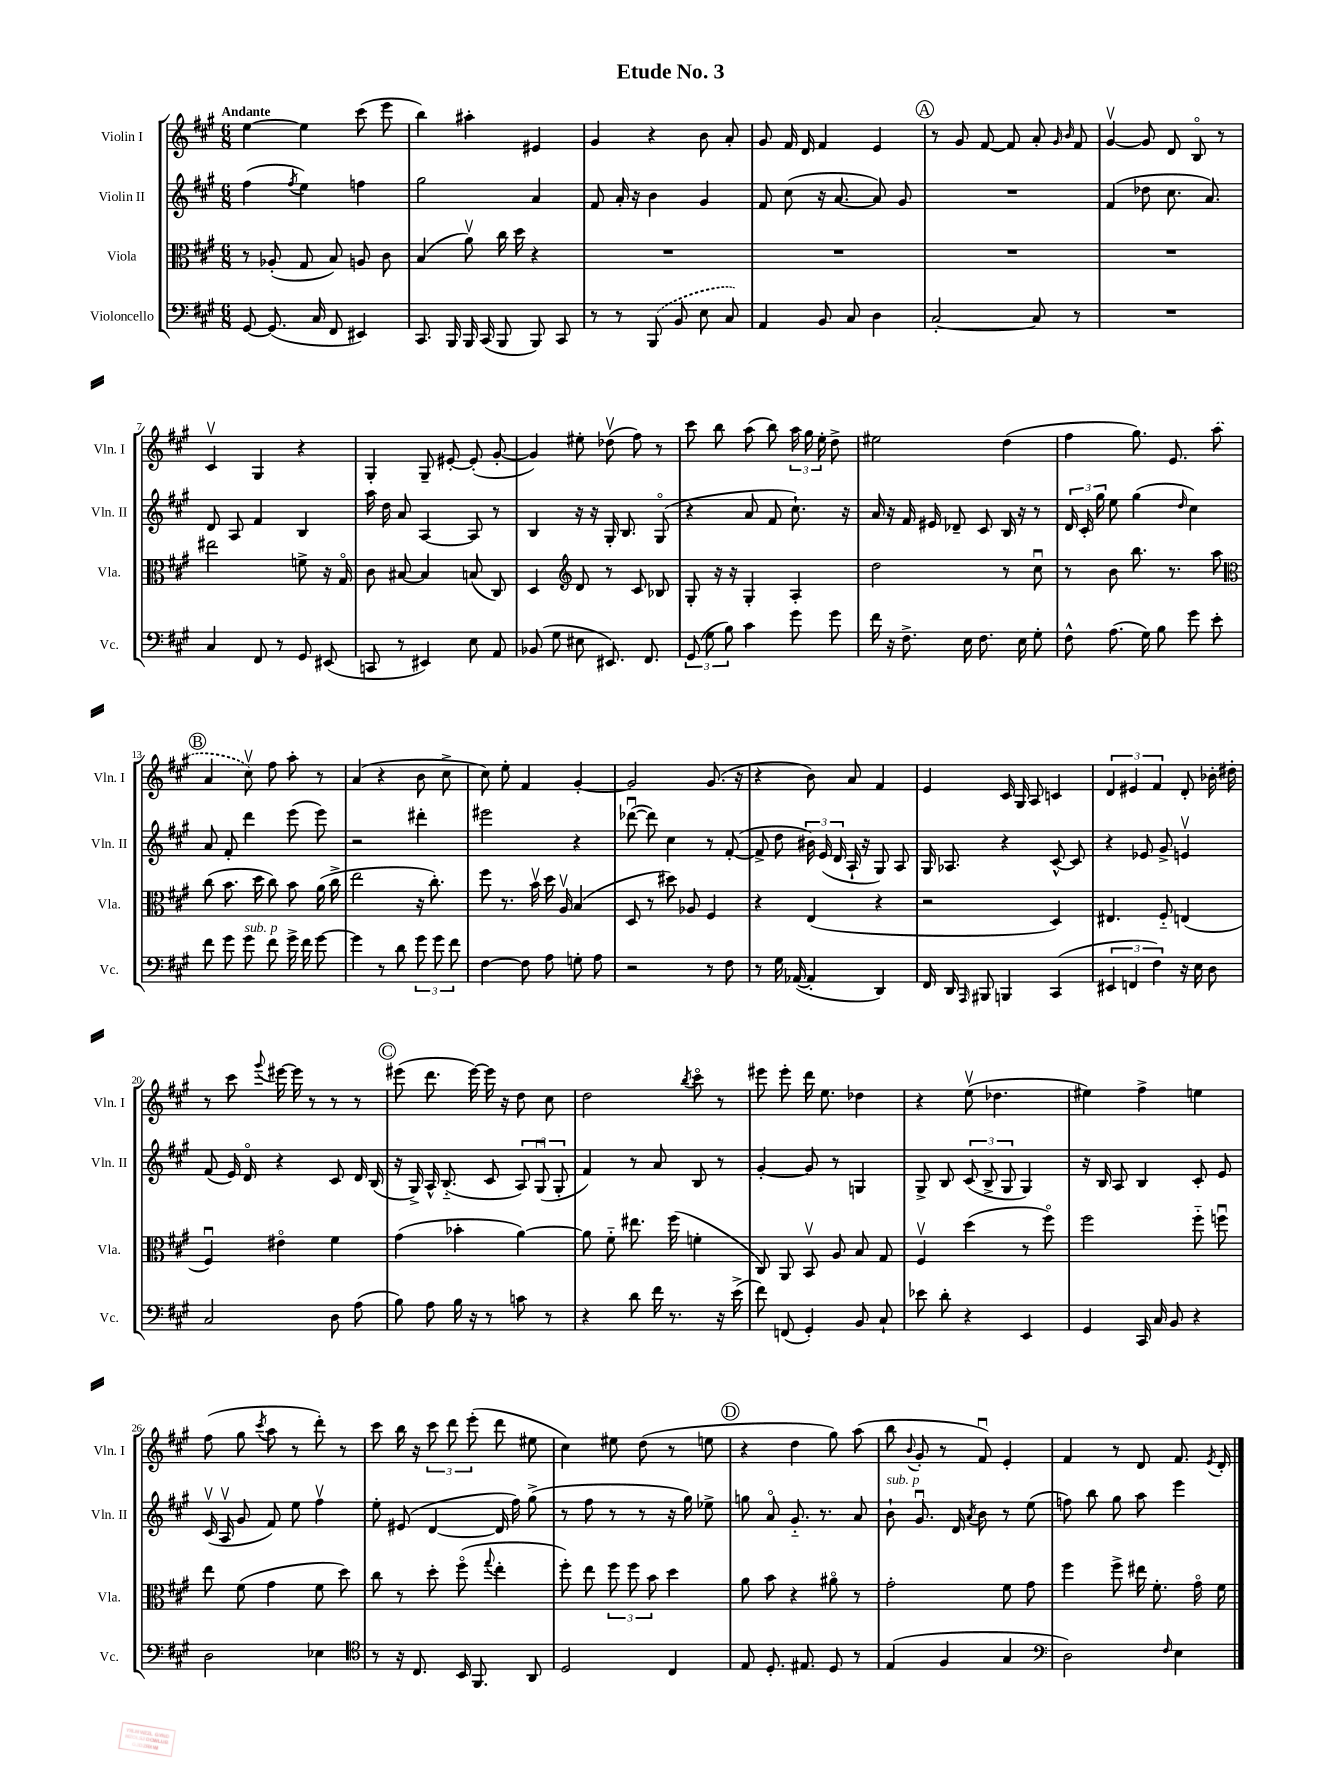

**kern	**kern	**kern	**kern
*staff4	*staff3	*staff2	*staff1
*clefF4	*clefC3	*clefG2	*clefG2
*k[f#c#g#]	*k[f#c#g#]	*k[f#c#g#]	*k[f#c#g#]
*M6/8	*M6/8	*M6/8	*M6/8
[8GG#	8r	(4ff#	[4ee
(8.GG#]	(8A-'	.	.
.	.	8qff#	.
.	8G#	4ee)	4ee]
16C#	.	.	.
8FF#	8B)	.	.
4EE#)	8A	4ff	(8ccc#
.	8c#	.	8eee
=	=	=	=
8.CC#	(4B	2gg#	4bb)
16BBB	.	.	.
16BBB	8av)	.	4aa#'
(16CC#	.	.	.
8BBB	16cc#	.	.
.	16dd	.	.
8BBB)	4r	4a	4e#
8CC#	.	.	.
=	=	=	=
8r	2.r	8f#	4g#
8r	.	16a'	.
.	.	16r	.
(8BBB	.	4b	4r
8BB	.	.	.
8E	.	4g#	8b
8C#)	.	.	8a'
=	=	=	=
4AA	2.r	8f#	8g#
.	.	(8cc#	16f#
.	.	.	16d
8BB	.	16r	4f#
.	.	[8.a	.
8C#	.	.	.
4D	.	8a])	4e
.	.	8g#	.
=	=	=	=
[2C#'	2.r	2.r	8r
.	.	.	8g#
.	.	.	[8f#
.	.	.	8f#]
8C#]	.	.	8a'
.	.	.	16qqg#
.	.	.	16qqb
8r	.	.	8f#
=	=	=	=
2.r	2.r	(4f#	[4g#v
.	.	8dd-	8g#]
.	.	8.cc#	8d
.	.	.	8Bo
.	.	8.a)	.
.	.	.	8r
=	=	=	=
4C#	2ee#	8d	4c#v
.	.	8A	.
8FF#	.	4f#	4G#
8r	.	.	.
8GG#	8f^	4B	4r
(8EE#	16r	.	.
.	16G#o	.	.
=	=	=	=
8CC	8c#	16aa	4G#'
.	.	16dd	.
8r	[8B#	8a	.
4EE#)	4B#]	[4A	8G#~
.	.	.	[8e#'
8E	(8B	8A]	(8e#']
8AA	8C#)	8r	[8g#'
=	=	=	=
(8BB-	4D	4B	4g#])
8G#	.	.	.
*	*clefG2	*	*
8E#	8d	16r	8ee#'
.	.	16r	.
8.EE#)	8r	16G#'	(8dd-v
.	.	8.B	.
.	8c#	.	8ff#)
8.FF#	.	.	.
.	8B-	(8G#o	8r
=	=	=	=
(12GG#	8G#'	4r	8ccc#
12G#	.	.	.
.	16r	.	8bb
12B)	.	.	.
.	16r	.	.
4c#	4G#'	8a	(8aa
.	.	8f#	8bb)
8g#	4A'	8.cc#`)	24aa
.	.	.	24gg#
.	.	.	24ee'
8g#	.	.	8dd^
.	.	16r	.
=	=	=	=
16f#	2dd	16a	2ee#
16r	.	16r	.
8.F#^	.	16f#	.
.	.	16e#	.
.	.	8d-~	.
16E	.	.	.
8.F#	.	8c#	.
.	8r	16B	(4dd
16E	.	16r	.
8G#'	8cc#u	8r	.
=	=	=	=
8F#^^	8r	24d	4ff#
.	.	24c#'	.
.	.	24gg#	.
(8.A	8b	8ee	.
.	8.bb	(4gg#	8.gg#)
16G#)	.	.	.
8B	.	.	.
.	8.r	.	8.e
.	.	16qqdd	.
8g#	.	4cc#)	.
8e'	8aa	.	(8aa
=	=	=	=
*	*clefC3	*	*
8f#	(8cc#	8a	4a
8g#	8.b	8f#'	.
8g#	.	4ddd	8cc#v)
.	16dd	.	.
8f#	8cc#)	.	8ff#
16g#^	8b	(8eee	8aa'
16f#	.	.	.
[8g#	(16a	8eee)	8r
.	16cc#^	.	.
=	=	=	=
4g#]	2ee	2r	(4a
8r	.	.	4r
8d	.	.	.
12g#	16r	4ddd#'	8b
.	8.cc#')	.	.
12g#	.	.	.
.	.	.	8cc#^
12f#	.	.	.
=	=	=	=
[4F#	8ff#	2eee#	8cc#)
.	8.r	.	8ee'
8F#]	.	.	4f#
.	16bv	.	.
8A	16dd	.	.
.	16Av	.	.
8G'	(4B	4r	[4g#'
8A	.	.	.
=	=	=	=
2r	8D	([8ddd-u	2g#]
.	8r	8ddd-])	.
.	8dd#)	4cc#	.
.	8A-	.	.
8r	4F#	8r	(8.g#
8F#	.	([8f#'	.
.	.	.	16r
=	=	=	=
8r	4r	8f#^]	4r
16G#	.	8dd	.
([16AA-	.	.	.
4AA-']	(4E	24b#)	8b)
.	.	(24e	.
.	.	24d	.
.	.	16A`	8a
.	.	16r	.
4DD)	4r	8G#)	4f#
.	.	8A	.
=	=	=	=
16FF#	2r	16G#	4e
16DD	.	8.A-	.
16qqAAA	.	.	.
8BBB#	.	.	.
4BBB	.	4r	16c#
.	.	.	16G#
.	.	.	8A
(4CC#	4D)	[8c#^^	4c
.	.	8c#]	.
=	=	=	=
6EE#	4.E#	4r	6d
6FF	.	.	6e#
.	.	8e-	.
6F#)	.	.	6f#
.	8F#'~	8g#^	.
16r	(4E	4ev	8d'
16E	.	.	.
8D	.	.	16b-'
.	.	.	16dd#'
=	=	=	=
2C#	4F#u)	(8f#	8r
.	.	16e)	8ccc#
.	.	16do	.
.	.	.	8qqggg#
.	4e#o	4r	[16eee#
.	.	.	16eee#]
.	.	.	8r
8D	4f#	8c#	8r
(8A	.	16d	8r
.	.	(16B	.
=	=	=	=
8B)	(4g#	16r	(8eee#
.	.	16G#^)	.
8A	.	16A^^	8.ddd
.	.	(8.B'~	.
16B	4b-'	.	.
16r	.	.	[16eee#)
8r	.	8c#	16eee#]
.	.	.	16r
8c	[4a)	12A)	8dd
.	.	(12G#u	.
8r	.	.	8cc#
.	.	12G#'	.
=	=	=	=
4r	8a]	4f#)	2dd
.	8f#'~	.	.
8d	8.ee#	8r	.
16f#	.	8a	.
8.r	(16ff#	.	.
.	.	.	8qbb
.	4f'	8B	8ccc#o
16r	.	8r	8r
(16e^	.	.	.
=	=	=	=
8f#)	8C#)	[4g#'	8eee#
(8FF	8AA	.	8eee#'
4GG#')	8BBv	8g#]	16ddd
.	.	.	8.ee
.	8A	8r	.
8BB	8B	4G	4dd-
8C#`	8G#	.	.
=	=	=	=
8e-	4F#v	8G#^	4r
8d'	.	8B	.
4r	(4dd	(12c#	(8eev
.	.	12B^	.
.	.	.	4.dd-
.	.	12G#	.
4EE	8r	4G#)	.
.	8ff#o)	.	.
=	=	=	=
4GG#	2ff#	16r	4ee#)
.	.	16B	.
.	.	8A	.
16CC#	.	4B	4ff#^
16C#	.	.	.
8BB	.	.	.
4r	8ff#'~	8c#'	4ee
.	8ffu	8e	.
=	=	=	=
2D	8ee	(16c#v	(8ff#
.	.	16Av	.
.	(8f#	8g#	8gg#
.	.	.	8qccc#
.	4g#	8f#)	8aa
.	.	8ee	8r
4E-	8f#	4ff#v	8ddd')
.	8dd)	.	8r
=	=	=	=
*clefC4	*	*	*
8r	8cc#	8ee'	8ccc#
16r	8r	(8e#	16bb
8.C#	.	.	16r
.	8dd'	[4d	12ccc#
.	.	.	12ddd
16BB	(8ff#o	.	.
.	.	.	(12eee'
8.FF#	.	.	.
.	8qqgg#	.	.
.	4ee'	16d]	8ddd
.	.	16ff#)	.
8AA	.	(8gg#^	8ee#
=	=	=	=
2D	8ff#')	8r	4cc#)
.	8ee	8ff#	.
.	12ff#	8r	8ee#
.	12ff#	.	.
.	.	8r	(8dd
.	12b	.	.
4C#	4dd	16r	8r
.	.	16gg#)	.
.	.	8ee-^	8ee
=	=	=	=
8E	8a	8gg	4r
8.D'	8b	8ao	.
.	4r	8.g#'~	4dd
8.E#	.	.	.
.	.	8.r	.
8D	8a#o	.	8gg#)
8r	8r	8a	(8aa
=	=	=	=
(4E	2g#'	8b`	8bb
.	.	.	8qqb
.	.	8.g#u	8g#'
4F#	.	.	8r
.	.	16d	.
.	.	8qa	.
.	.	8b	8f#u)
4G#	8f#	8r	4e'
.	8g#	(8ee	.
=	=	=	=
*clefF4	*	*	*
2D)	4ff#	8ff)	4f#
.	.	8bb	.
.	8ff#^	8gg#	8r
.	16ee#	8aa	8d
.	8.f#'	.	.
16qqF#	.	.	.
4E	.	4eee	8.f#
.	16g#o	.	.
.	.	.	8qe
.	16f#	.	16d'
==	==	==	==
*-	*-	*-	*-
